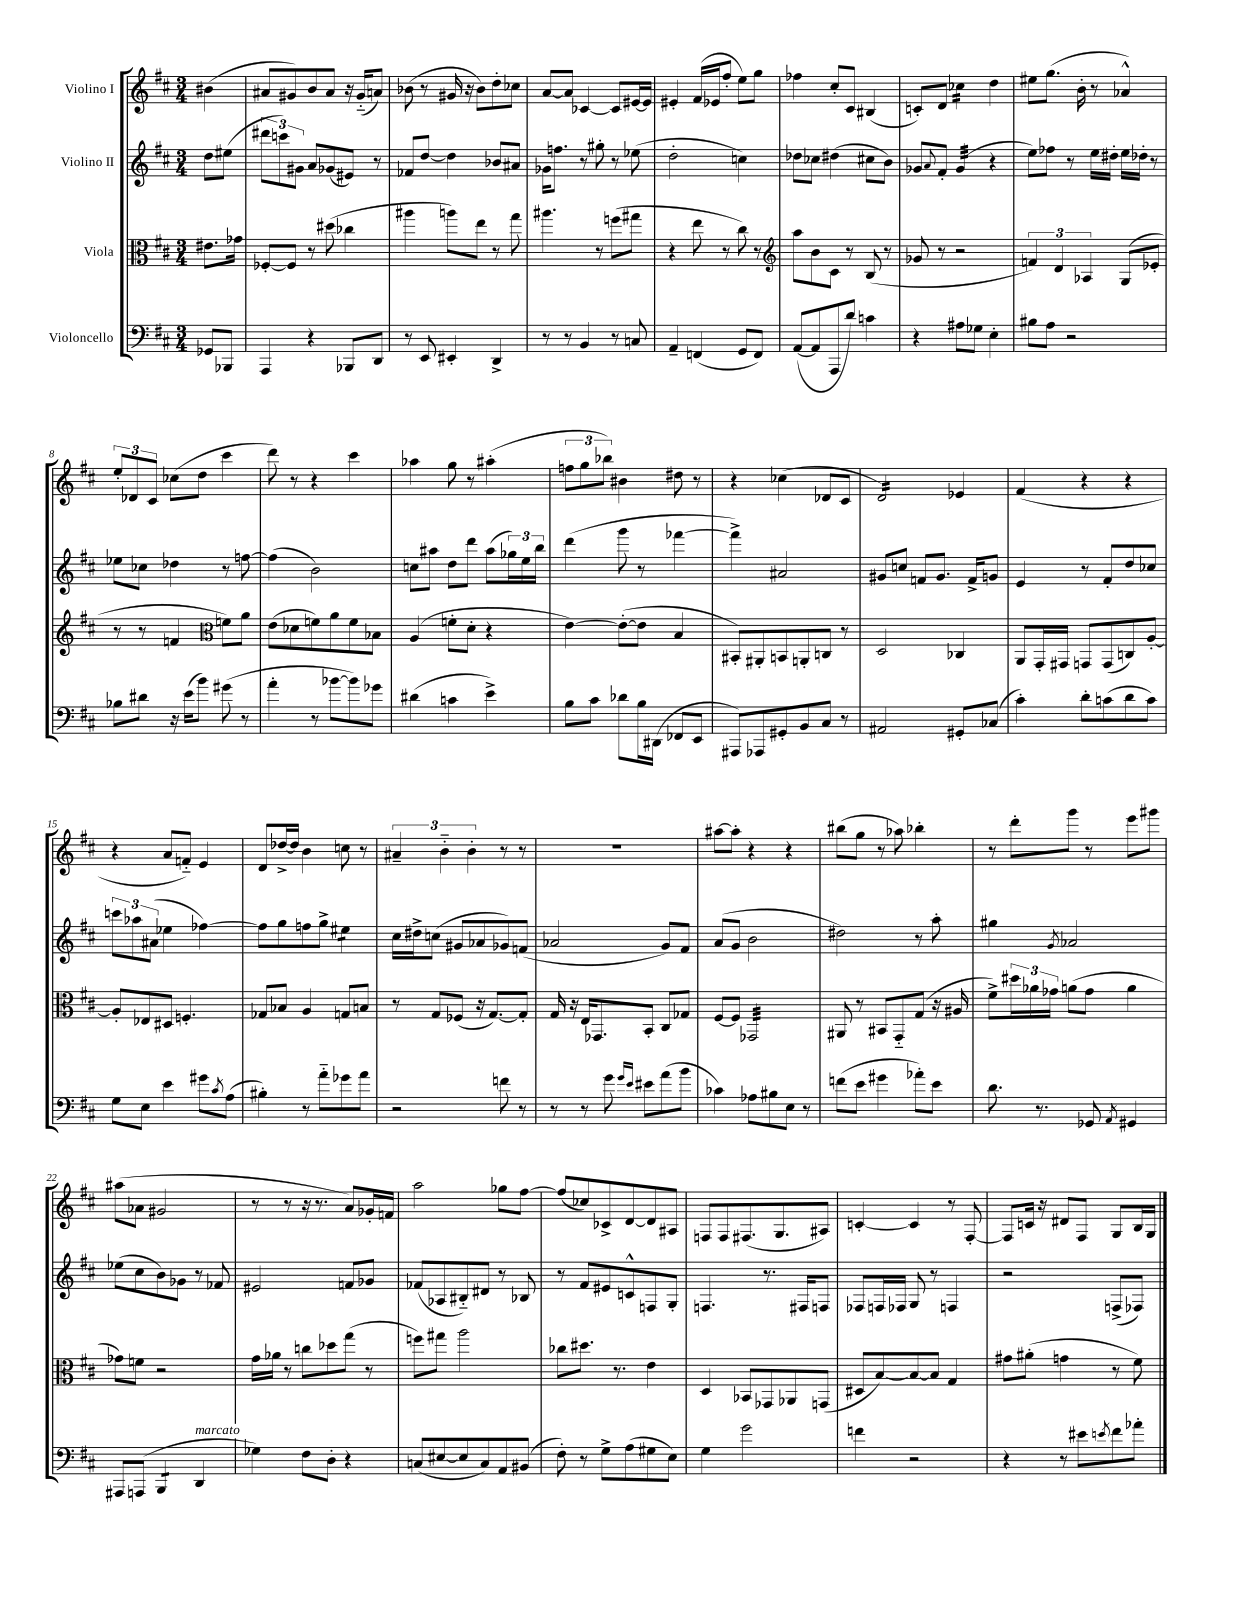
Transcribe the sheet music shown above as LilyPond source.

<<
\new StaffGroup <<
\new Staff = "s0" \with { instrumentName = "Violino I" } {
    \clef treble \key d \major \numericTimeSignature \time 3/4 \partial 4
    bis'4( |
    ais'8 gis'8) b'8 ais'8 r16 gis'16-_( a'8) |
    bes'8( r8 gis'16 r16 bes'8) d''8-. ces''8 |
    a'8~ a'8 ces'4~ ces'8 eis'16~ eis'16 |
    eis'4-. fis'16( ees'16 fis''8-. e''8) g''8 |
    fes''4 cis''8-. cis'8 bis4( |
    c'8-.) d'8 ces''4:16 d''4 |
    eis''8 g''8.( b'16-. r8 aes'4-^) |
    \tuplet 3/2 { e''8-. des'8 cis'8 } ces''8( d''8 cis'''4 |
    d'''8) r8 r4 cis'''4 |
    aes''4 g''8 r8 ais''4-.( |
    \tuplet 3/2 { f''8 g''8 bes''8) } bis'4 dis''8 r8 |
    r4 ces''4( des'8 cis'8 |
    d'2:16) ees'4 |
    fis'4( r4 r4 |
    r4 a'8 f'8-_) e'4 |
    d'8 des''16~-> des''16 b'4 c''8 r8 |
    \tuplet 3/2 { ais'4-- b'4-_ b'4-. } r8 r8 |
    R2. |
    ais''8~ ais''8-. r4 r4 |
    bis''8( g''8 r8 aes''8) bes''4-. |
    r8 d'''8-. g'''8 r8 e'''8 gis'''8 |
    ais''8( aes'8 gis'2 |
    r8 r8 r16 r8. a'8) ges'16-. f'16 |
    a''2 ges''8 fis''8~ |
    fis''8( ces''8) ces'8-> d'8~ d'8 ais8 |
    f8 f8 fis8.( g8. ais8) |
    c'4~-. c'4 r8 fis8~-. |
    fis8 c'16 r16 dis'8 fis8 g8 b16 g16 \bar "|." |
}
\new Staff = "s1" \with { instrumentName = "Violino II" } {
    \clef treble \key d \major \numericTimeSignature \time 3/4 \partial 4
    d''8 eis''8( |
    \tuplet 3/2 { dis'''8 c'''8) gis'8 } a'8 ges'8( eis'8) r8 |
    fes'8 d''8~ d''4 bes'8 ais'8 |
    ges'16 f''8. r8 gis''8-. r8 ees''8( |
    d''2-. c''4) |
    des''8 ces''8 dis''4( cis''8 b'8) |
    ges'8 \appoggiatura { a'8 } fis'8-. ges'4:32( r4 |
    e''8) fes''8 r8 e''16 dis''16-. e''16 des''16-. r8 |
    ees''8 ces''8 des''4 r8 f''8~ |
    f''4( b'2) |
    c''8 ais''8 d''8 d'''8 ais''8( \tuplet 3/2 { ges''16) e''16 b''16 } |
    d'''4( g'''8 r8 fes'''4~ |
    fes'''4->) ais'2 |
    gis'8 c''8 f'8 gis'8. f'16-> g'8 |
    e'4 r8 fis'8-. d''8 ces''8 |
    \tuplet 3/2 { c'''8 aes''8 ais'8( } ees''4 fes''4~) |
    fes''8 g''8 f''8 g''8-> eis''4:8 |
    cis''16 dis''16-> c''8( gis'8 aes'8 ges'8) f'8( |
    aes'2 g'8) fis'8 |
    a'8( g'8 b'2 |
    dis''2) r8 a''8-. |
    gis''4 \acciaccatura { g'8 } aes'2 |
    ees''8( cis''8 b'8) ges'8 r8 fes'8 |
    eis'2 f'8 ges'8 |
    fes'8( aes8 bis8-_) dis'8 r8 bes8 |
    r8 fis'8 eis'8 c'8-^ f8 g8-. |
    f4. r8. fis16 f8 |
    fes8 f16 fes16 g8 r8 f4 |
    r2 f8->( fes8) \bar "|." |
}
\new Staff = "s2" \with { instrumentName = "Viola" } {
    \clef alto \key d \major \numericTimeSignature \time 3/4 \partial 4
    eis'8. ges'16 |
    fes8~-. fes8 r8 dis''8( ces''4 |
    ais''4 a''8) e''8 r8 g''8 |
    ais''4. r8 f''8( gis''8 |
    r4 e''8 r8 cis''8) r8 |
    \clef treble a''8 b'8 cis'8 r8 b8( r8 |
    ges'8 r8 r2 |
    \tuplet 3/2 { f'4) d'4 aes4 } g8( ees'8-. |
    r8 r8 f'4 \clef alto f'8) a'8 |
    e'8( des'8 f'8) a'8 f'8 bes8 |
    a4( f'8-. d'8-. r4 |
    e'4~) e'8~-.( e'8 b4 |
    bis,8-.) ais,8-. b,8 a,8-. c8 r8 |
    d2 ces4 |
    a,8 g,16-. gis,16 g,8 g,8( c8) a8~-. |
    a8-. ees8 dis8 f4.-. |
    ges8 bes8 a4 g8 b8 |
    r8 g8 fes8( r16 g8.~) g8-. |
    g16 r16 e16 ges,8. b,8-. cis8 ges8 |
    fis8~ fis8 ges,2:32 |
    ais,8 r8 bis,8 g,8-_ g8( r16 ais16 |
    fis'8->) \tuplet 3/2 { dis''16 aes'16 ges'16 } a'8( ges'8 a'4 |
    ges'8) f'8 r2 |
    g'16 aes'16 r8 c''8 des''8 g''8( r8 |
    f''8) gis''8 a''2 |
    ces''8 dis''8. r8. e'4 |
    d4 bes,8 ges,8 aes,8 g,8( |
    dis8 b8~) b8~ b8 g4 |
    gis'8 ais'8-.( g'4 r8 fis'8) \bar "|." |
}
\new Staff = "s3" \with { instrumentName = "Violoncello" } {
    \clef bass \key d \major \numericTimeSignature \time 3/4 \partial 4
    ges,8 bes,,8 |
    a,,4 r4 bes,,8 d,8 |
    r8 e,8 eis,4-. d,4-> |
    r8 r8 b,4 r8 c8 |
    a,4-- f,4( g,8 f,8) |
    a,8~( a,8 a,,8 d'8) c'4 |
    r4 ais8 ges8 e4-. |
    bis8 a8 r2 |
    bes8 dis'8 r16 e'16( b'8) gis'8( r8 |
    a'4-. r8 bes'8~ bes'8) ges'8 |
    dis'4( c'4 e'4->) |
    b8 cis'8 des'8 b16 dis,16( fes,8 e,8 |
    ais,,8) aes,,8 gis,8-. b,8 cis8 r8 |
    ais,2 gis,8-. ces8( |
    cis'4-.) d'8-. c'8( d'8 c'8) |
    g8 e8 e'4 gis'8 \acciaccatura { cis'8 } a8( |
    bis4-.) r8 a'8-_ ges'8 a'8 |
    r2 f'8 r8 |
    r8 r8 g'8 \grace { g'16 e'16 } eis'8 a'8( b'8 |
    ces'4) aes8 bis8 e8 r8 |
    f'8( e'8 gis'4 aes'8-.) e'8 |
    d'8. r8. ges,8 \acciaccatura { a,8 } gis,4 |
    ais,,8 a,,8( b,,4:8 d,4^\markup { \italic "marcato" } |
    ges4) fis8 d8-. r4 |
    c8( eis8~ eis8 c8) a,8 bis,8( |
    fis8-.) r8 g8-> a8( gis8 e8) |
    g4 g'2 |
    f'4 r2 |
    r4 r8 eis'8 \acciaccatura { e'8 } fis'8 aes'8-. \bar "|." |
}
>>
>>
